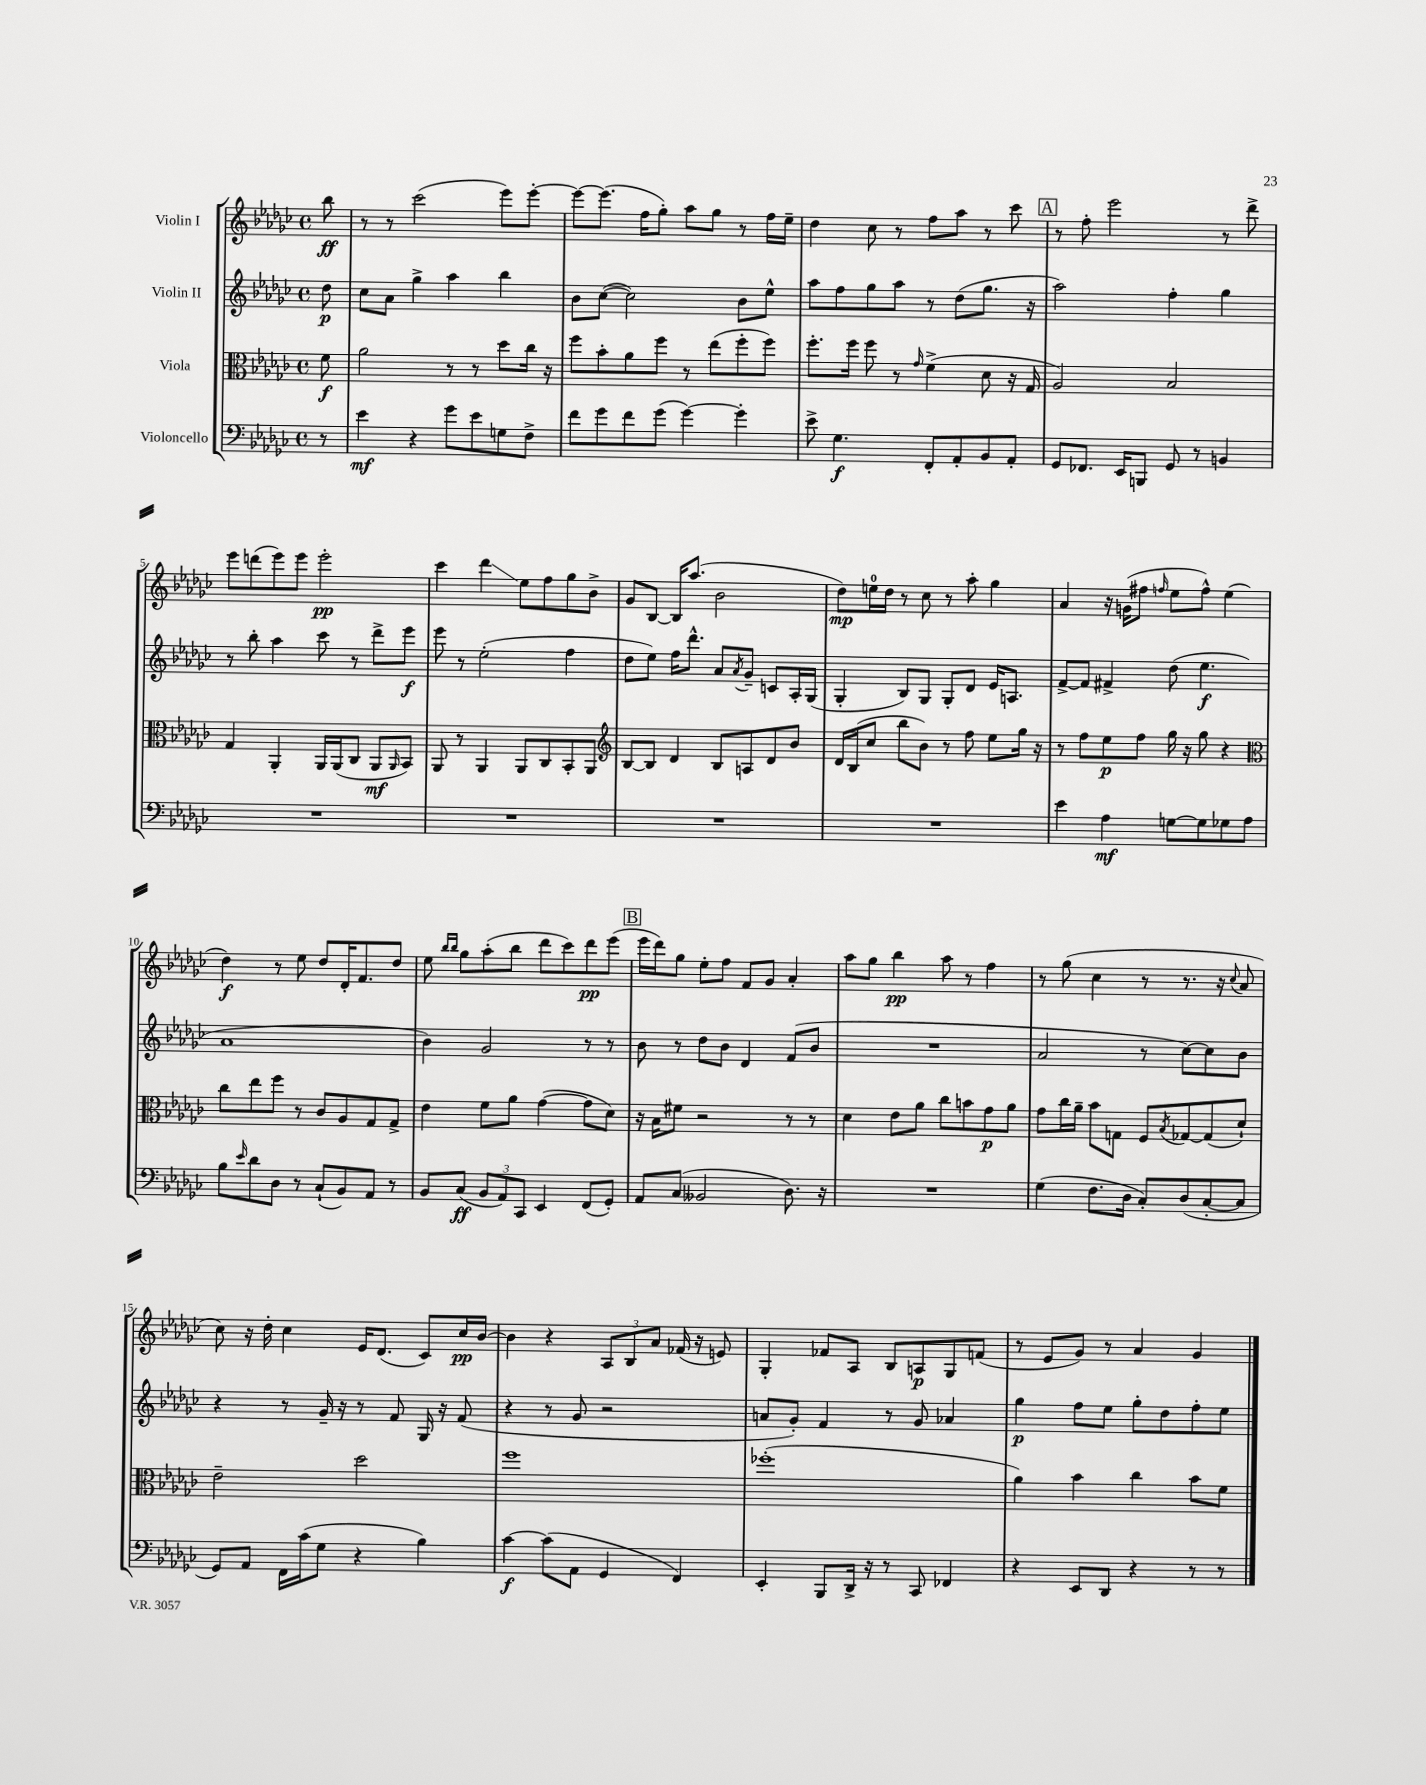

**kern	**kern	**kern	**kern
*staff4	*staff3	*staff2	*staff1
*clefF4	*clefC3	*clefG2	*clefG2
*k[b-e-a-d-g-c-]	*k[b-e-a-d-g-c-]	*k[b-e-a-d-g-c-]	*k[b-e-a-d-g-c-]
*M4/4	*M4/4	*M4/4	*M4/4
*met(c)	*met(c)	*met(c)	*met(c)
8r	8f	8dd-	8bb-
=	=	=	=
4e-	2a-	8cc-	8r
.	.	8a-	8r
4r	.	4gg-^	(2ccc-
8g-	8r	4aa-	.
8e-	8r	.	.
8G	8dd-	4bb-	8eee-)
8F^	16cc-	.	[8eee-'
.	16r	.	.
=	=	=	=
8f	8ff	8b-	8eee-_
8g-	8b-'	([8cc-	(8.eee-]
8f	8a-	2cc-])	.
.	.	.	16ff
(8g-	8ff	.	8gg-')
[4g-)	8r	.	8aa-
.	(8ee-	.	8gg-
4g-']	8ff'	8b-	8r
.	8ff)	8ee-^^	16ff
.	.	.	16ee-~
=	=	=	=
8e-^	8.ff'	8aa-	4dd-
4.G-	.	8ff	.
.	16ff	.	.
.	8ff	8gg-	8cc-
.	8r	8aa-	8r
.	16qqg-	.	.
8FF'	(4f^	8r	8ff
8AA-'	.	(8dd-	8aa-
8BB-	8d-	8.gg-	8r
8AA-'	16r	.	8ccc-
.	16G-	16r	.
=	=	=	=
8GG-	2A-)	2aa-)	8r
8.FF-	.	.	8ff'
.	.	.	2eee-
16EE-	.	.	.
8BBB	.	.	.
8GG-	2B-	4ff'	.
8r	.	.	.
4BB	.	4gg-	8r
.	.	.	8ddd-^
=	=	=	=
1r	4G-	8r	8eee-
.	.	8bb-'	(8ddd
.	4AA-'	4aa-	8eee-)
.	.	.	8eee-
.	16AA-	8ccc-	2eee-'
.	(16AA-	.	.
.	8C-	8r	.
.	8AA-	8ddd-^	.
.	16qqAA-	.	.
.	8BB-)	8eee-	.
=	=	=	=
1r	8AA-	8eee-	4ccc-
.	8r	8r	.
.	4AA-	(2ee-'	4ddd-
.	8AA-	.	8ee-
.	8C-	.	8ff
.	8BB-'	4ff	8gg-
.	8AA-	.	8b-^
=	=	=	=
*	*clefG2	*	*
1r	[8B-	8dd-	8g-
.	8B-]	8ee-)	[8B-
.	4d-	16ff	16B-]
.	.	8.ddd-^^	(8.aa-
.	8B-	8a-	2b-
.	.	8qa-	.
.	8A	8g-~	.
.	8d-	8c	.
.	8b-	16A-'	.
.	.	(16G-	.
=	=	=	=
1r	16d-	4G-'	8dd-)
.	(16B-	.	.
.	8cc-	.	16ee
.	.	.	16dd-
.	8bb-	8B-)	8r
.	8b-)	8G-	8cc-
.	8r	8G-'	8r
.	8ff	8d-	8aa-'
.	8ee-	16e-	4gg-
.	.	8.A	.
.	16gg-	.	.
.	16r	.	.
=	=	=	=
4e-	8r	[8f^	4a-
.	8ff	8f]	.
4A-	8ee-	4f#^	16r
.	.	.	(16g
.	8ff	.	8ff#
.	.	.	16qqff
[8G	16gg-	(8dd-	8ee-
.	16r	.	.
8G]	8gg-	4.ee-	8ff^^)
8G-	4r	.	(4ee-
8A-	.	.	.
=	=	=	=
*	*clefC3	*	*
8B-	8cc-	1a-	4dd-)
16qqe-	.	.	.
8d-	8ee-	.	.
8D-	8ff	.	8r
8r	8r	.	8ee-
(8C-`	8c-	.	8dd-
8BB-)	8A-	.	16d-'
.	.	.	8.f
8AA-	8G-	.	.
8r	8G-^	.	8dd-
=	=	=	=
8BB-	4e-	4b-)	8ee-
.	.	.	16qqbb-
.	.	.	16qqbb-
(8C-	.	.	8gg-
12BB-	8f	2g-	(8aa-'
12AA-)	.	.	.
.	8a-	.	8bb-
12CC-	.	.	.
4EE-	([4g-	.	8ddd-
.	.	.	8ccc-)
(8FF	8g-]	8r	8ddd-
8GG-')	8d-)	8r	(8eee-
=	=	=	=
8AA-	16r	8b-	16eee-
.	16B-	.	16ddd-)
(8C-	8f#	8r	8gg-
2BB--	2r	8dd-	8ee-'
.	.	8b-	8ff
.	.	4d-	8f
.	.	.	8g-
8.D-)	8r	(8f	4a-'
.	8r	8b-	.
16r	.	.	.
=	=	=	=
1r	4d-	1r	8aa-
.	.	.	8gg-
.	8e-	.	4bb-
.	8a-	.	.
.	8cc-	.	8aa-
.	8b	.	8r
.	8g-	.	4ff
.	8a-	.	.
=	=	=	=
(4G-	8g-	2a-	8r
.	16cc-	.	(8gg-
.	16a-~	.	.
8.F	8b-	.	4cc-
.	8G	.	.
16D-	.	.	.
8C-')	8F	8r	8r
.	8qB-	.	.
(8D-	[8G-	[8cc-)	8.r
[8C-'	(8G-]	8cc-]	.
.	.	.	16r
.	.	.	8qqcc-
8C-]	8d-`)	8b-	8a-
=	=	=	=
8GG-)	2e-~	4r	8cc-)
8AA-	.	.	16r
.	.	.	16dd-'
16FF	.	8r	4cc-
(16c-	.	.	.
8G-	.	16g-~	.
.	.	16r	.
4r	2dd-	8r	16e-
.	.	.	(8.d-
.	.	8f	.
4B-)	.	16G-	8c-)
.	.	16r	.
.	.	(8f	16cc-
.	.	.	[16b-
=	=	=	=
[4c-	1ff	4r	4b-]
(8c-]	.	8r	4r
8AA-	.	8g-	.
4GG-	.	2r	12A-
.	.	.	12B-
.	.	.	12a-
4FF)	.	.	(16f-
.	.	.	16r
.	.	.	8e)
=	=	=	=
4EE-'	(1ff-'	8a	4G-'
.	.	8g-')	.
8BBB-	.	4f	8f-
16DD-^	.	.	8A-
16r	.	.	.
8r	.	8r	8B-
8CC-	.	8g-	8A
4FF-	.	4a-	8G-
.	.	.	(8f
=	=	=	=
4r	4a-)	4gg-	8r
.	.	.	8e-
8EE-	4b-	8ff	8g-)
8DD-	.	8ee-	8r
4r	4cc-	8gg-'	4a-
.	.	8dd-	.
8r	8b-	8ff'	4g-
8r	8f	8ee-	.
==	==	==	==
*-	*-	*-	*-
